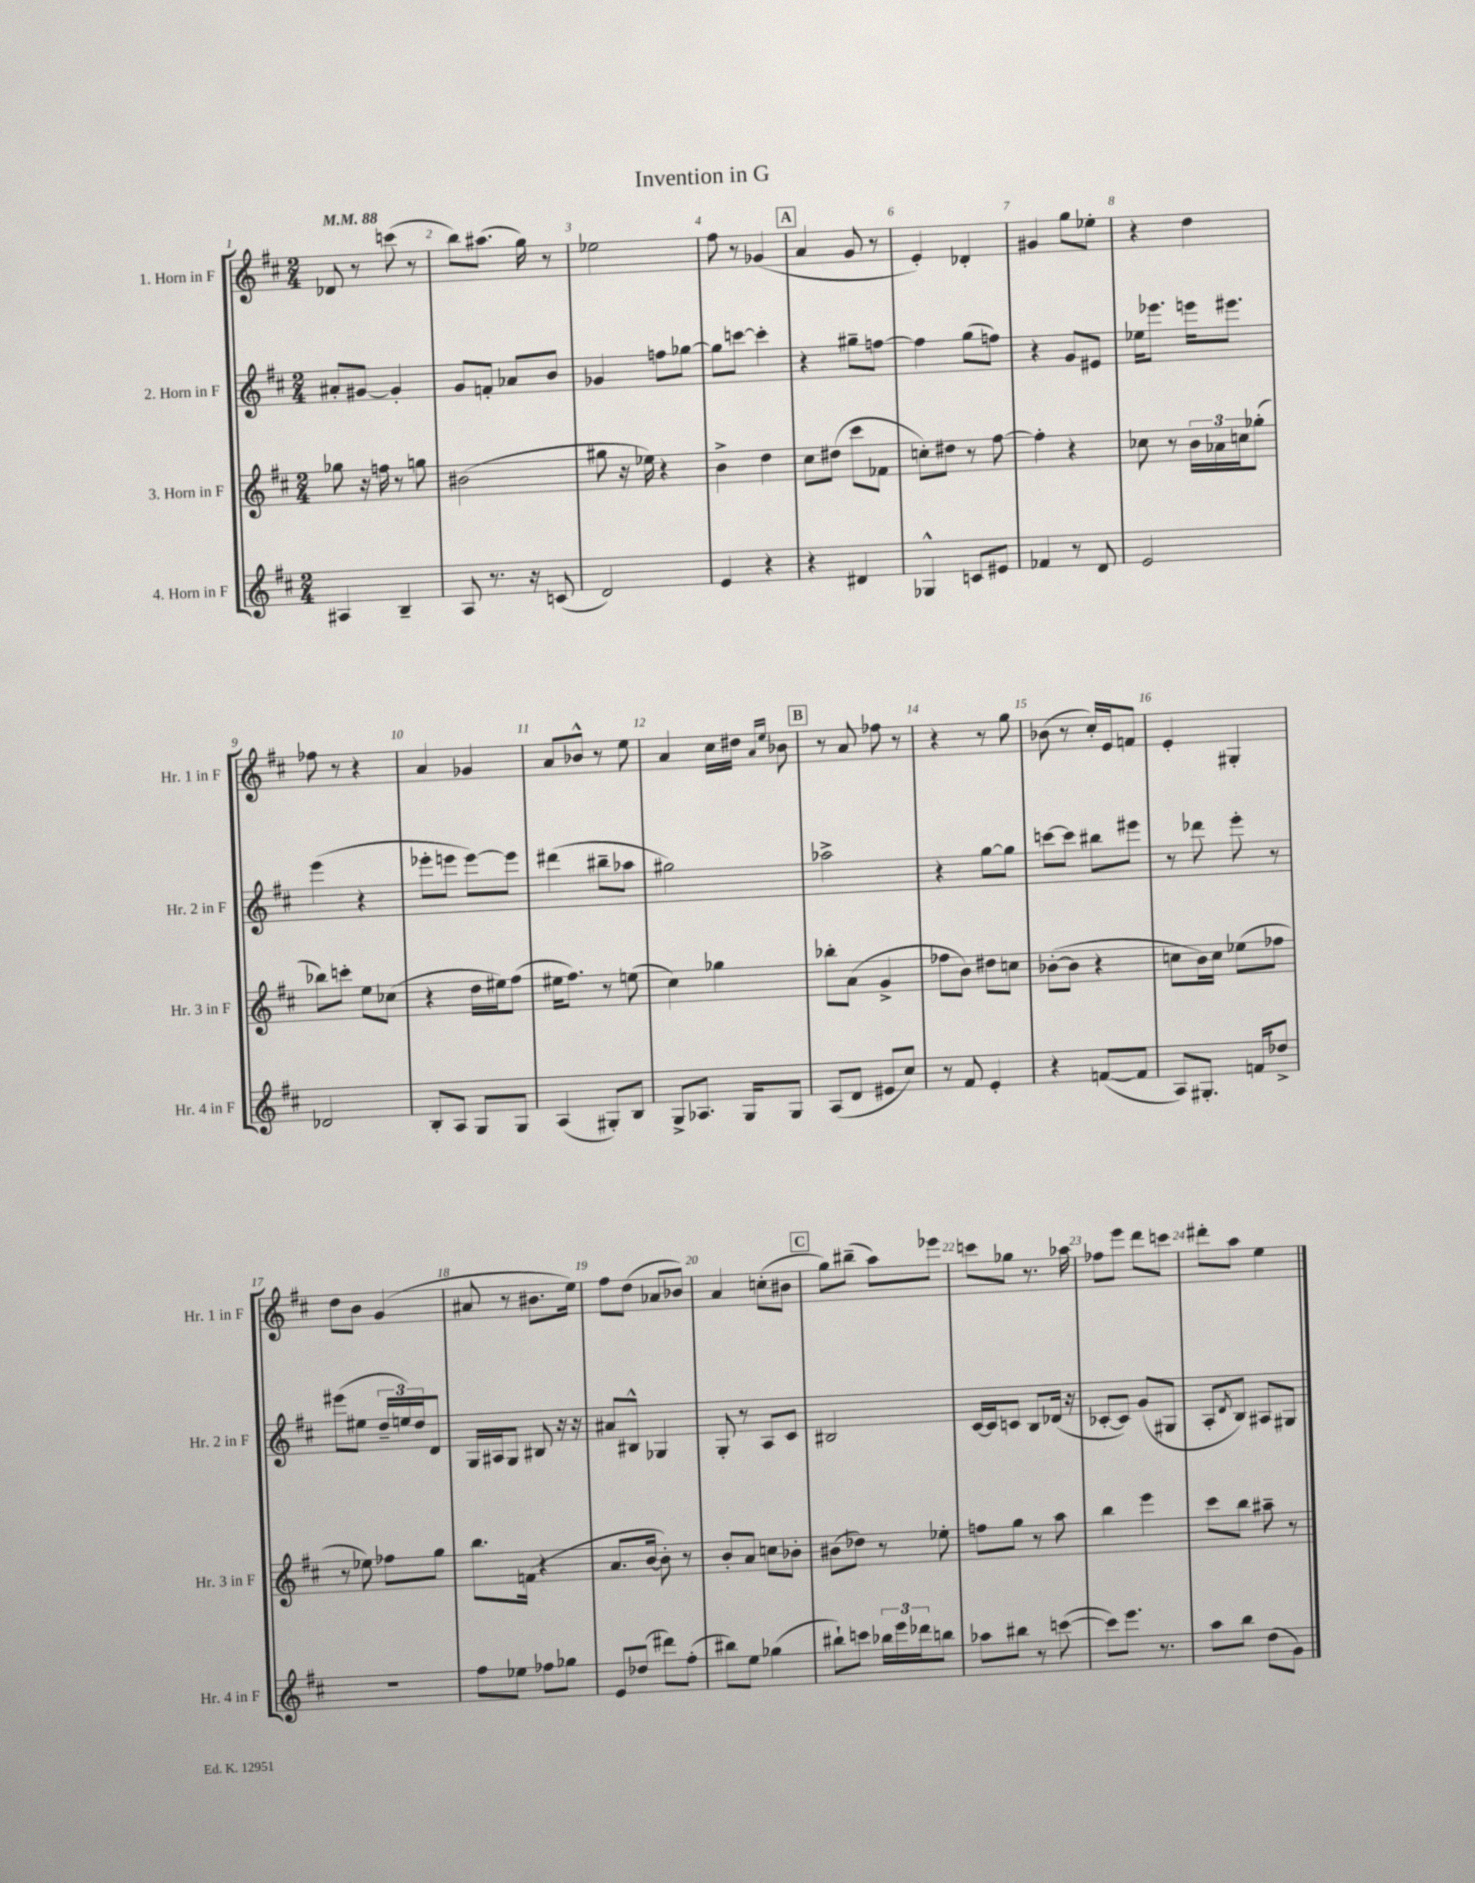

**kern	**kern	**kern	**kern
*staff4	*staff3	*staff2	*staff1
*clefG2	*clefG2	*clefG2	*clefG2
*k[f#c#]	*k[f#c#]	*k[f#c#]	*k[f#c#]
*M2/4	*M2/4	*M2/4	*M2/4
*MM88	*MM88	*MM88	*MM88
4A#	8gg-	8a#'	8d-
.	16r	[8g#	8r
.	16ff	.	.
4B~	8r	4g#']	(8ccc
.	8gg	.	8r
=	=	=	=
8A	(2b#	8g	8bb)
8.r	.	8f'	(8.aa#
.	.	8a-	.
16r	.	.	16gg)
(8c	.	8b	8r
=	=	=	=
2d)	8gg#	4g-	2ee-
.	16r	.	.
.	16ee-)	.	.
.	4r	8ff	.
.	.	[8gg-	.
=	=	=	=
4e	4b^	8gg-]	8ff#
.	.	[8ccc	8r
4r	4dd	4ccc']	(4g-
=	=	=	=
4r	8cc#	4r	4a
.	(8dd#	.	.
4d#	8ccc#	8gg#~	8g
.	8f-	[8ff	8r
=	=	=	=
4G-^^	8cc')	4ff]	4e')
.	8dd#	.	.
8c	8r	(8gg	4d-'
8e#	[8ff#	8ff)	.
=	=	=	=
4f-	4ff#']	4r	4g#
8r	4r	8g	8gg
8d	.	8e#	8ee-'
=	=	=	=
2e	8cc-	16ee-	4r
.	.	8.eee-	.
.	8r	.	.
.	24b	16eee	4dd
.	24a-	.	.
.	.	8.eee#	.
.	24cc	.	.
.	(8gg-'	.	.
=	=	=	=
2d-	8bb-)	(4eee	8ff-
.	8ccc'	.	8r
.	8ee	4r	4r
.	(8cc-	.	.
=	=	=	=
8B'	4r	8eee-'	4a
8A	.	8eee	.
8G	16dd	[8eee)	4g-
.	16ee#)	.	.
8G	(8ff#	8eee]	.
=	=	=	=
(4A	16ee#	(4ddd#	8a
.	8.ff#)	.	.
.	.	.	8b-^^
8G#')	8r	8bb#~	8r
8B	(8ee	8aa-	8ee
=	=	=	=
8G^	4cc#)	2gg#)	4a
8.A-	.	.	.
.	4gg-	.	16cc#
16G	.	.	16dd#
.	.	.	16qqa
.	.	.	16qqee
8G	.	.	8b-
=	=	=	=
(8A	8bb-'	2aa-^	8r
8d	(8a	.	8a
8e#	4g^	.	8ff-
8cc#)	.	.	8r
=	=	=	=
8r	8ff-	4r	4r
8f#	8b)	.	.
4e'	8dd#	[8gg	8r
.	8cc	8gg]	8gg
=	=	=	=
4r	([8b-'	[8ccc	(8b-
.	8b-]	8ccc]	8r
([8f	4r	8bb#	16cc#')
.	.	.	16e
8f]	.	8eee#	8f
=	=	=	=
8A)	8cc	8r	4e'
8.G#'	16b)	8ddd-	.
.	16cc	.	.
.	(8ee-	8eee'	4G#'
16f	.	.	.
8dd-^	8ff-	8r	.
=	=	=	=
2r	8r	(8eee#	8dd
.	8ee-)	8ee#	8b
.	8ff-	24dd~	(4g
.	.	24ee)	.
.	.	24dd	.
.	8gg	8d	.
=	=	=	=
8ff#	8.bb	16G	8a#
.	.	16A#	.
8ee-	.	8G	8r
.	(16f	.	.
8ff-	4r	8B#	8.b#
8gg-	.	16r	.
.	.	16r	16ee)
=	=	=	=
8e	8.a	8a#	8ff#
(8dd-	.	8B#^^	(8dd
.	[16b	.	.
8ddd#)	8b'])	4G-	8a-
(8ff#'	8r	.	8b-)
=	=	=	=
8bb#)	8b'	8G'	4a
8ee	8a	8r	.
(4gg-	8cc	8A	(8cc'
.	8b-'	8c#	8b#
=	=	=	=
8bb#`)	(8b#	2B#	8gg)
8ccc	8dd-)	.	(8bb#~
24bb-	8r	.	8aa)
24eee	.	.	.
24ddd-	.	.	.
8bb	8ee-'	.	8eee-
=	=	=	=
8aa-	8ff	[16c#	8ccc
.	.	16c#]	.
8bb#	8gg	8c	8gg-
8r	8r	8B	8.r
([8ccc	8aa	(16d-	.
.	.	16r	16aa-
=	=	=	=
8ccc])	4bb	[8c-'	8ff-
8.eee	.	8c-])	8eee
.	4eee	(8g	8ddd
8.r	.	.	.
.	.	8G#	8ccc
=	=	=	=
8aa	8ccc#	8A'	8ddd#'
.	.	8qd	.
8bb	8bb	8B)	8aa
(8dd	8aa#~	8A#	4ee
8g)	8r	8G#	.
==	==	==	==
*-	*-	*-	*-
